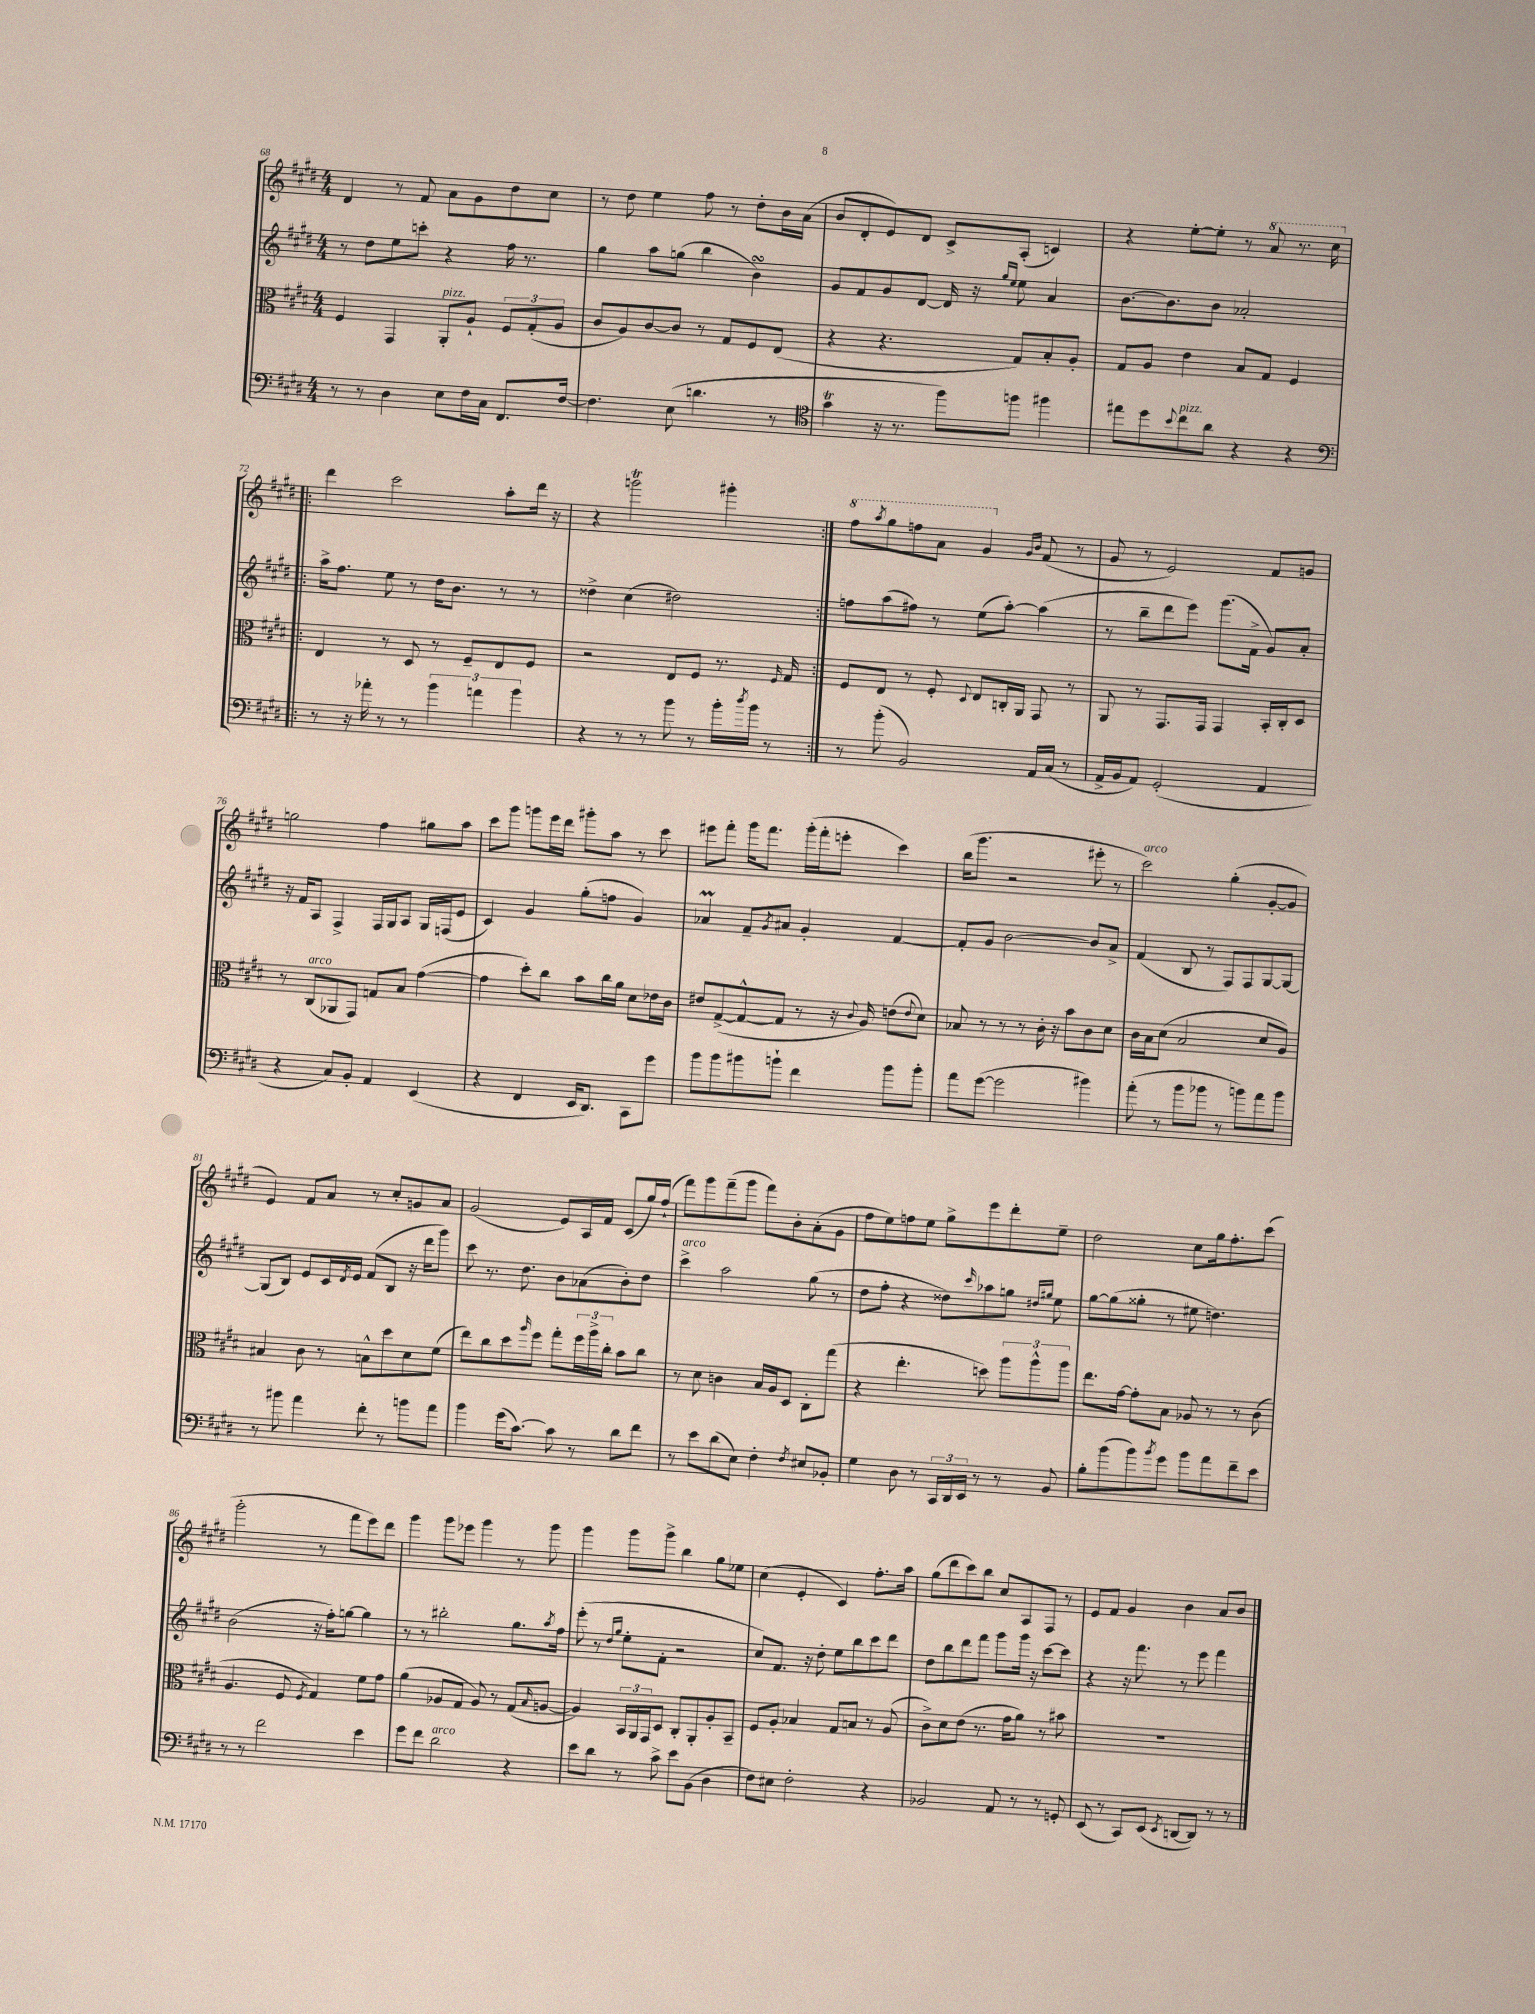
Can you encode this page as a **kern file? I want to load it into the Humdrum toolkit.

**kern	**kern	**kern	**kern
*staff4	*staff3	*staff2	*staff1
*clefF4	*clefC3	*clefG2	*clefG2
*k[f#c#g#d#]	*k[f#c#g#d#]	*k[f#c#g#d#]	*k[f#c#g#d#]
*M4/4	*M4/4	*M4/4	*M4/4
8r	4F#	8r	4d#
8r	.	8dd#	.
4D#	4GG#	8ee	8r
.	.	8ccc'	8f#
8E	8AA'	4r	8a
16F#	8A`	.	8g#
16C#	.	.	.
8.FF#	12F#	16ff#	8dd#
.	.	8.r	.
.	(12G#'	.	.
.	.	.	8cc#
.	12A	.	.
[16F#	.	.	.
=	=	=	=
4.F#]	8c#	4gg#	8r
.	8A)	.	8dd#
.	[8c#	8aa	4ee
(8E	8c#]	(8gg	.
4.d	8r	4bb	8ff#
.	8G#	.	8r
.	8F#	4b)	8dd#'
8r	(8E	.	16b
.	.	.	(16a
=	=	=	=
*clefC4	*	*	*
4g#	4r	8g#	8b
.	.	8f#	8d#'
16r	4.r	8g#	8e)
8.r	.	.	.
.	.	[8d#	8d#
8ff#)	.	16d#]	8c#^
.	.	16r	.
.	.	16qqgg#	.
.	.	16qqee	.
8ff	8G#)	8ee	(8A'
4ff#	8B'	4a	4c)
.	8A'	.	.
=	=	=	=
8ee#	8G#	[8.b	4r
8dd#	8A	.	.
.	.	8.b]	.
8qqb	.	.	.
8cc#	4e	.	[8ee'
8a	.	8b	8ee']
4r	8B	2a-'	8r
.	8G#	.	8aa
4r	4F#	.	8.r
.	.	.	16ccc#
=!|:	=!|:	=!|:	=!|:
*clefF4	*	*	*
8r	4E	16aa^	4ddd#
.	.	8.ff#	.
16r	.	.	.
16a-'	.	.	.
8r	8r	8ee	2ccc#
8r	8D#	8r	.
6b	8r	16dd#	.
.	.	8.b	.
.	8F#~	.	.
6a	.	.	.
.	8E	8r	8aa'
6b	.	.	.
.	8F#	8r	16ddd#
.	.	.	16r
=	=	=	=
4r	2r	4dd##^	4r
8r	.	(4cc#	2ggg
8r	.	.	.
8b	8E	2dd#)	.
8r	8F#	.	.
16b'	8.r	.	4ggg#'
8qdd#	.	.	.
16b	.	.	.
8r	.	.	.
.	16qqF#	.	.
.	16G#	.	.
=:|!	=:|!	=:|!	=:|!
8r	8F#	8ff	8fff#
.	.	.	8qaaa
(8b'	8E	(8aa	8ggg#
2BB)	8r	8ff#)	8fff
.	8F#'	8r	8aa
.	8qqD#	.	.
.	8E	(8ee	4gg#
.	16C'	[8aa')	.
.	16AA	.	.
.	.	.	16qqg#
.	.	.	16qqb
16AA	8GG#	(4aa]	(8f#
(16C#	.	.	.
8r	8r	.	8r
=	=	=	=
16AA^	8AA	8r	8g#
16BB	.	.	.
8AA)	8r	8bb~	8r
(2GG#'	8.GG#	8ddd#	2e)
.	.	8eee)	.
.	16GG#	.	.
.	4GG#	(8.ggg#	.
.	.	16f#^	.
4AA	16BB'	8g#)	8f#
.	16C#'	.	.
.	8D#	8a'	8g
=	=	=	=
4r	8r	16r	2gg
.	.	16f#	.
.	(8C#	8A	.
8C#)	8AA-	4F#^	.
8BB'	8GG#)	.	.
4AA	8G	16F#	4ff#
.	.	16G#	.
.	8B	8A	.
(4EE	([4g#	16G#	8gg#
.	.	(16F	.
.	.	8e	8aa
=	=	=	=
4r	4g#]	4c#)	8ccc#
.	.	.	8ggg#
4FF#	8dd#')	4g#	8ggg
.	8cc#	.	16eee
.	.	.	16ddd#
16EE	8b	(8gg#'	8ggg#'
8.DD#)	.	.	.
.	16cc#	8ff	8aa
.	16a	.	.
8CC#	8d#	4g#)	8r
8g#	16e-	.	8ccc#
.	16c#	.	.
=	=	=	=
8b	8e#	4a-	8eee#
8b	([8G#^	.	8fff#'
8b#	8G#^^_	8f#~	16ggg#
.	.	.	8.fff#
.	.	8qg#	.
8b`	8G#]	8a#	.
4f#	8r	4g#'	(16ggg#'
.	.	.	16fff#'
.	16r	.	8eee'
.	8qqc#	.	.
.	16A)	.	.
8b	(8e	[4f#	4ccc#)
.	8qqe	.	.
8b'	8d#)	.	.
=	=	=	=
8a	8B-	8f#']	(16bb
.	.	.	8.ggg#
([8g#	8r	8g#	.
2g#]	8r	[2b	2r
.	8r	.	.
.	16c#'	.	.
.	16r	.	.
.	8b	.	.
4b#)	8c#	8b]	8eee#'
.	8d#	8a^	8r
=	=	=	=
(8a'	16c#	(4f#	2ccc#)
.	16B	.	.
8r	(8d#	.	.
8b	2B	8B	.
8b-	.	8r	.
8r	.	8F#)	(4gg#'
8b)	.	8F#	.
8a	8d#	[8G#	[8g#'
8b	8A)	8G#_	8g#]
=	=	=	=
8r	4B#	(8G#]	4e)
8b#	.	8B)	.
4a	8c#	8e	8f#
.	8r	16c#	8a
.	.	8qd#	.
.	.	16e	.
8f#'	8B^^	(8f#	8r
8r	8dd#	8B	8cc#'
8b	8d#	16r	8g
.	.	16ddd#	.
8a	(8f#	8ggg#)	8a
=	=	=	=
4b	8ee)	8ccc#	(2g#
.	8cc#	8.r	.
(16g#	8dd#	.	.
[8.c#)	.	8.dd#	.
.	16qqaa	.	.
.	8ff#	.	.
8c#]	8gg#'	8b	8e)
8r	24ff#	(8a-	16A
.	24aa^	.	.
.	.	.	16f#
.	24cc#'	.	.
8d#	8b	8b')	(8c#
8f#	8cc#	8dd#	16gg#)
.	.	.	(16ff#`
=	=	=	=
8r	8r	4ccc#^	8fff#)
8e	8d#	.	8ggg#
(8d#	4c	2aa	(8fff#~
8E)	.	.	8ggg#
4F#'	16B	.	8fff#)
.	16A	.	.
.	8D#	.	8b'
8qF#	.	.	.
8E#	8C#'	(8gg#	(8a'
8BB-'	(8gg#	8r	8g#
=	=	=	=
4G#	4r	8dd#	8ff#
.	.	8ff#'	8ee)
8D#	4.ee'	4r	8ff
8r	.	.	8ee
24CC#	.	8dd##)	8gg#^
24DD#	.	.	.
24EE	.	.	.
.	.	16qqccc#	.
8r	8dd)	8aa-	8eee
8r	12aa	8gg	8ddd#'
.	12aa^^	.	.
.	.	16qqdd#	.
.	.	16qqgg#	.
8BB	.	8ee	8ee~
.	12aa	.	.
=	=	=	=
8B'	8.ee	[8gg#	2dd#
(8b	.	(8gg#]	.
.	[16g#	.	.
8b)	8g#']	8gg##'	.
8qb	.	.	.
8g#	8B	8r	.
8b	8A-	8ee#	8cc#
8a	8r	4.dd)	16gg#
.	.	.	8.ff#'
8f#~	8r	.	.
8e	(8c#	.	(8ccc#
=	=	=	=
8r	4.A	(2b	2ggg#'
8r	.	.	.
2f#	.	.	.
.	8F#	.	.
.	8qF#	.	.
.	4G#)	16r	8r
.	.	16ff#')	.
.	.	[8gg	8fff#
4e	8f#	4gg]	8eee)
.	8g#	.	8ddd#
=	=	=	=
8g#	(4a	8r	4ggg#
8f#	.	8r	.
2d#	8A-	2bb#'	8ggg#
.	8G#	.	8eee-
.	8A-)	.	4ggg#
.	8r	.	.
4r	(8G#	8.gg#	8r
.	16qqB	.	.
.	[8A	.	8ggg#
.	.	8qaa	.
.	.	16ff#	.
=	=	=	=
8e	4A])	(8eee'	4ggg#
8d#	.	8r	.
.	.	16qqdd#	.
.	.	16qqgg#	.
8r	24BB	8ee'	8ggg#
.	24AA	.	.
.	24GG#	.	.
8c#^	8D#	8f#'	8ggg#^
8e	8C#'	2r	4bb
(8BB	8AA'	.	.
4D#	8A'	.	8gg#
.	8BB~	.	8ee-
=	=	=	=
8F#)	8F#	8cc#)	(4cc#
8E#	8A'	8.f#	.
2F#'	4B-	.	4e'
.	.	16r	.
.	.	8dd#'	.
.	8G#	8ee	4c#)
.	8B	8bb	.
4r	8r	8ccc#	8.ff#'
.	(8A	8ddd#	.
.	.	.	16aa
=	=	=	=
2BB-	8c#^)	8dd#	(8gg#
.	8d#	8bb	8ddd#
.	(8e	8ddd#	8ccc#)
.	8.r	8fff#	8bb
8AA	.	8ggg#	8cc#
.	16g#	.	.
8r	8a)	16ggg#	8A
.	.	16r	.
8r	8r	[8ccc#	8F#
8GG'	8b#	8ccc#]	8r
=	=	=	=
(8EE	1r	4r	8e
8r	.	.	8f#
8CC#)	.	16r	4g#
.	.	8.fff#	.
(8EE	.	.	.
8qEE	.	.	.
[8DD	.	8r	4b
8DD])	.	8eee	.
8r	.	4fff#	8a
8r	.	.	8b
==	==	==	==
*-	*-	*-	*-
